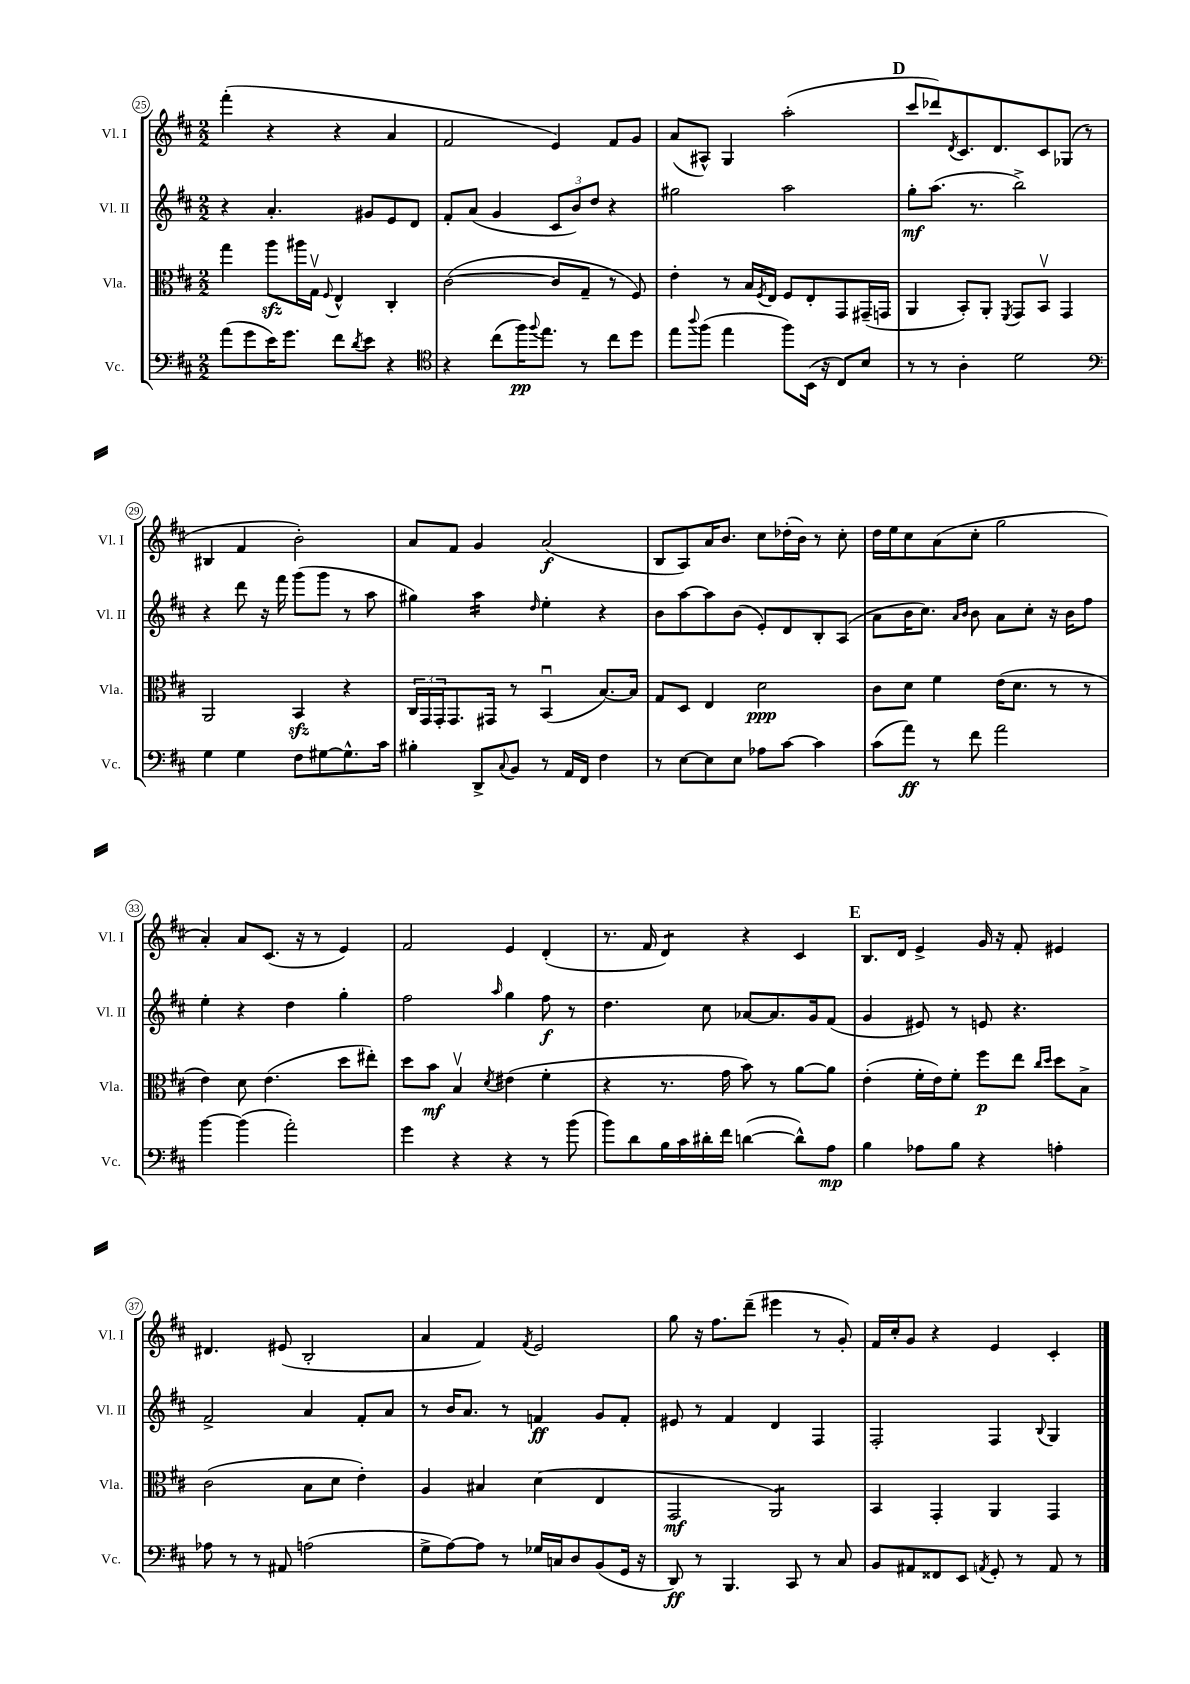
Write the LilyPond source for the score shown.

<<
\new StaffGroup <<
\new Staff = "s0" \with { instrumentName = "Vl. I" shortInstrumentName = "Vl. I" } {
    \clef treble \key d \major \numericTimeSignature \time 2/2
    fis'''4-.( r4 r4 a'4 |
    fis'2 e'4) fis'8 g'8 |
    a'8( ais8-^) g4 a''2-.( |
    \mark \markup { \bold "D" } cis'''8 des'''8) \acciaccatura { d'8 } cis'8. d'8. cis'8 ges8( r8 |
    bis4 fis'4 b'2-.) |
    a'8 fis'8 g'4 a'2\f( |
    b8 a8) a'16 b'8. cis''8 des''16-.( b'16) r8 cis''8-. |
    d''16 e''16 cis''8 a'8( cis''8-. g''2 |
    a'4-.) a'8 cis'8.( r16 r8 e'4) |
    fis'2 e'4 d'4-.( |
    r8. fis'16 d'4:8) r4 cis'4 |
    \mark \markup { \bold "E" } b8. d'16 e'4-> g'16 r16 fis'8-. eis'4 |
    dis'4. eis'8( b2-. |
    a'4 fis'4) \acciaccatura { fis'8 } e'2 |
    g''8 r16 fis''8. d'''8--( eis'''4 r8 g'8-.) |
    fis'16 cis''16-. g'8 r4 e'4 cis'4-. \bar "|." |
}
\new Staff = "s1" \with { instrumentName = "Vl. II" shortInstrumentName = "Vl. II" } {
    \clef treble \key d \major \numericTimeSignature \time 2/2
    r4 a'4.-. gis'8 e'8 d'8 |
    fis'8-. a'8( g'4 \tuplet 3/2 { cis'8 b'8) d''8 } r4 |
    gis''2 a''2 |
    \mark \markup { \bold "D" } g''8-.\mf a''8.( r8. b''2->) |
    r4 d'''8 r16 fis'''16 g'''8( g'''8 r8 a''8 |
    gis''4) a''4:16 \grace { d''16 } e''4-. r4 |
    b'8 a''8~ a''8 b'8( e'8-.) d'8 b8-. a8( |
    a'8 b'16 cis''8.) \grace { a'16 b'16 } b'8 a'8 cis''8-. r16 b'16 fis''8 |
    e''4-. r4 d''4 g''4-. |
    fis''2 \grace { a''16 } g''4 fis''8\f r8 |
    d''4. cis''8 aes'8~ aes'8. g'16 fis'8( |
    \mark \markup { \bold "E" } g'4 eis'8) r8 e'8 r4. |
    fis'2-> a'4 fis'8-. a'8 |
    r8 b'16 a'8. r8 f'4\ff g'8 f'8-. |
    eis'8 r8 fis'4 d'4 fis4 |
    fis2-. fis4 \appoggiatura { b8 } g4 \bar "|." |
}
\new Staff = "s2" \with { instrumentName = "Vla." shortInstrumentName = "Vla." } {
    \clef alto \key d \major \numericTimeSignature \time 2/2
    g''4 a''8\sfz ais''16 g16\upbow \appoggiatura { fis8 } e4-^ cis4-. |
    cis'2~( cis'8 g8-- r8 fis8) |
    e'4-. r8 b16 \acciaccatura { fis8 } e16 fis8 e8-. g,8 gis,16--( g,16 |
    \mark \markup { \bold "D" } a,4 b,8-.) a,8-. \acciaccatura { fis,8 } g,8 b,8\upbow g,4 |
    a,2 b,4\sfz r4 |
    \tuplet 3/2 { cis16 g,16 g,16-. } g,8. gis,16 r8 b,4\downbow( b8.~) b16 |
    g8 d8 e4 d'2\ppp |
    cis'8 d'8 fis'4 e'16( d'8. r8 r8 |
    e'4) d'8 e'4.( d''8 eis''8-.) |
    d''8 b'8\mf b4\upbow \acciaccatura { d'8 } eis'4( fis'4-. |
    r4 r8. g'16 b'8) r8 a'8~ a'8 |
    \mark \markup { \bold "E" } e'4-.( fis'16-. e'16) fis'8-. fis''8\p e''8 \grace { cis''16 d''16 } d''8 b8-> |
    cis'2( b8 d'8 e'4-.) |
    a4 bis4 d'4( e4 |
    g,2\mf a,2:8) |
    b,4 g,4-. a,4 g,4 \bar "|." |
}
\new Staff = "s3" \with { instrumentName = "Vc." shortInstrumentName = "Vc." } {
    \clef bass \key d \major \numericTimeSignature \time 2/2
    a'8( g'8 e'16) g'8. fis'8 \acciaccatura { d'8 } e'8 r4 |
    \clef tenor r4 cis''8( fis''16\pp) \appoggiatura { fis''8 } e''8. r8 cis''8 d''8 |
    e''8 \appoggiatura { a''8 } fis''8( e''4 fis''8) b,16( r16 cis8) b8 |
    \mark \markup { \bold "D" } r8 r8 a4-. d'2 |
    \clef bass g4 g4 fis8 gis8~ gis8.-^ cis'16 |
    bis4-. d,8-> \appoggiatura { cis8 } b,8 r8 a,16 fis,16 fis4 |
    r8 e8~ e8 e8 aes8 cis'8~ cis'4 |
    cis'8( a'8\ff) r8 fis'8 a'2 |
    b'4~ b'4( a'2-.) |
    g'4 r4 r4 r8 b'8( |
    b'8) d'8 b16 cis'16 dis'16-. fis'16 d'4~( d'8-^) a8\mp |
    \mark \markup { \bold "E" } b4 aes8 b8 r4 a4-. |
    aes8 r8 r8 ais,8 a2( |
    g8-> a8~) a8 r8 ges16 c16 d8 b,8( g,16 r16 |
    d,8\ff) r8 b,,4. cis,8 r8 cis8 |
    b,8 ais,8 fisis,8 e,8 \acciaccatura { a,8 } g,8-. r8 a,8 r8 \bar "|." |
}
>>
>>
\layout { \context { \Score currentBarNumber = #25 \override BarNumber.stencil = #(make-stencil-circler 0.1 0.3 ly:text-interface::print) } }
